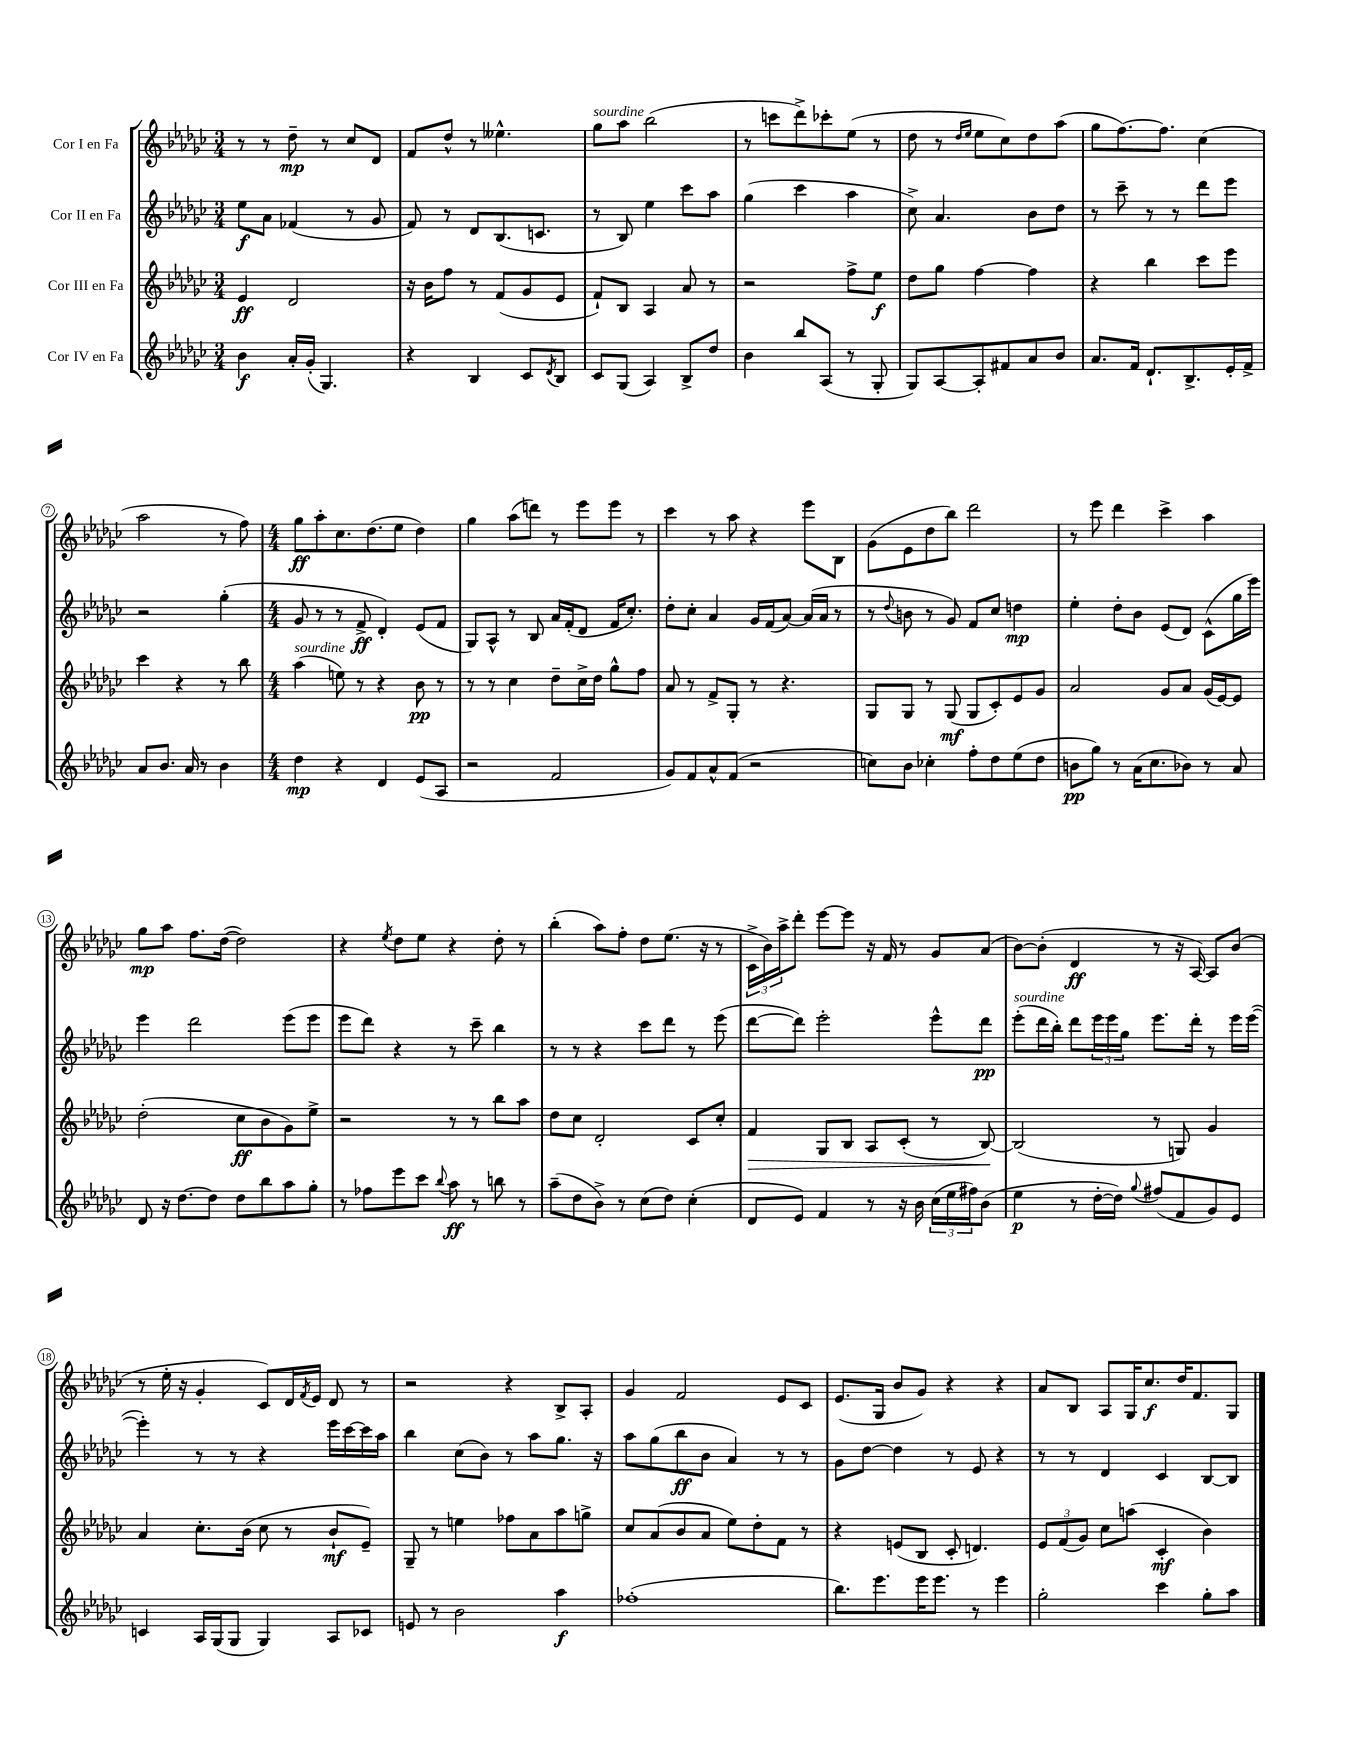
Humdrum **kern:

**kern	**dynam	**kern	**dynam	**kern	**dynam	**kern	**dynam
*part4	*part4	*part3	*part3	*part2	*part2	*part1	*part1
*staff4	*staff4	*staff3	*staff3	*staff2	*staff2	*staff1	*staff1
*I"Cor IV en Fa	*	*I"Cor III en Fa	*	*I"Cor II en Fa	*	*I"Cor I en Fa	*
*clefG2	*	*clefG2	*	*clefG2	*	*clefG2	*
*k[b-e-a-d-g-c-]	*	*k[b-e-a-d-g-c-]	*	*k[b-e-a-d-g-c-]	*	*k[b-e-a-d-g-c-]	*
*M3/4	*	*M3/4	*	*M3/4	*	*M3/4	*
=1	=1	=1	=1	=1	=1	=1	=1
4b-\	f	4e-/	ff	8ee-\L	f	8r	.
.	.	.	.	8a-\J	.	8r	.
16a-'/LL	.	2d-/	.	(4f-X/	.	8dd-~\	mp
(16g-'/JJ	.	.	.	.	.	.	.
4.G-/)	.	.	.	.	.	8r	.
.	.	.	.	8r	.	8cc-/L	.
.	.	.	.	8g-/	.	8d-/J	.
=2	=2	=2	=2	=2	=2	=2	=2
4r	.	16r	.	8f/)	.	8f/L	.
.	.	16b-\KL	.	.	.	.	.
.	.	8ff\J	.	8r	.	8dd-^^/J	.
4B-/	.	8r	.	8d-/L	.	8r	.
.	.	(8f/L	.	(8.B-/	.	4.ee--X^^\	.
8c-/L	.	8g-/	.	.	.	.	.
.	.	.	.	8.cn/J	.	.	.
8qd-/	.	.	.	.	.	.	.
8B-/J	.	8e-/J	.	.	.	.	.
=3	=3	=3	=3	=3	=3	=3	=3
!	!	!	!	!	!	!LO:TX:a:i:t=sourdine	!
8c-/L	.	8f`/L)	.	8r	.	8gg-\L	.
(8G-/J	.	8B-/J	.	8B-/)	.	8aa-\J	.
4A-/)	.	4A-/	.	4ee-\	.	(2bb-\	.
8B-^/L	.	8a-/	.	8ccc-\L	.	.	.
8dd-/J	.	8r	.	8aa-\J	.	.	.
=4	=4	=4	=4	=4	=4	=4	=4
4b-\	.	2r	.	(4gg-\	.	8r	.
.	.	.	.	.	.	8cccn\L	.
8bb-/L	.	.	.	4ccc-\	.	8ddd-^\)	.
(8A-/J	.	.	.	.	.	8ccc-X'\	.
8r	.	8ff^\L	.	4aa-\	.	(8ee-\J	.
8G-'/	.	8ee-\J	f	.	.	8r	.
=5	=5	=5	=5	=5	=5	=5	=5
8G-/L)	.	8dd-\L	.	8cc-^\)	.	8dd-\	.
[8A-/	.	8gg-\J	.	4.a-/	.	8r	.
.	.	.	.	.	.	16qqdd-/LL	.
.	.	.	.	.	.	16qqee-/JJ	.
8A-'/]	.	[4ff\	.	.	.	8ee-\L	.
8f#X/	.	.	.	.	.	8cc-\)	.
8a-/	.	4ff\]	.	8b-\L	.	8dd-\	.
8b-/J	.	.	.	8dd-\J	.	(8aa-\J	.
=6	=6	=6	=6	=6	=6	=6	=6
8.a-/L	.	4r	.	8r	.	8gg-\L	.
.	.	.	.	8ccc-~\	.	[8.ff\)	.
16f/Jk	.	.	.	.	.	.	.
8.d-`/L	.	4bb-\	.	8r	.	.	.
.	.	.	.	.	.	8.ff\J]	.
.	.	.	.	8r	.	.	.
8.B-^/	.	.	.	.	.	.	.
.	.	8ccc-\L	.	8ddd-\L	.	(4cc-\	.
16e-'/L	.	8eee-\J	.	8eee-\J	.	.	.
16f^/JJ	.	.	.	.	.	.	.
!!LO:LB:g=z
=7	=7	=7	=7	=7	=7	=7	=7
8a-/L	.	4ccc-\	.	2r	.	2aa-\	.
8.b-/J	.	.	.	.	.	.	.
.	.	4r	.	.	.	.	.
16a-/	.	.	.	.	.	.	.
8r	.	.	.	.	.	.	.
4b-\	.	8r	.	(4gg-'\	.	8r	.
.	.	8bb-\	.	.	.	8ff\)	.
=8	=8	=8	=8	=8	=8	=8	=8
*M4/4	*	*M4/4	*	*M4/4	*	*M4/4	*
!	!	!LO:TX:a:i:t=sourdine	!	!	!	!	!
4dd-\	mp	(4aa-\	.	8g-/	.	8gg-\L	ff
.	.	.	.	8r	.	8aa-'\	.
4r	.	8een\)	.	8r	.	8.cc-\	.
.	.	8r	.	8f^/	ff	.	.
.	.	.	.	.	.	(8.dd-\	.
4d-/	.	4r	.	4d-'/)	.	.	.
.	.	.	.	.	.	8ee-\J	.
(8e-/L	.	8b-\	pp	(8e-/L	.	4dd-\)	.
8A-/J	.	8r	.	8f/J	.	.	.
=9	=9	=9	=9	=9	=9	=9	=9
2r	.	8r	.	8G-/L)	.	4gg-\	.
.	.	8r	.	8A-^^/J	.	.	.
.	.	4cc-\	.	8r	.	(8aa-\L	.
.	.	.	.	8B-/	.	8dddn\J)	.
2f/	.	8dd-~\L	.	16a-/LL	.	8r	.
.	.	.	.	(16f'/J	.	.	.
.	.	16cc-^\L	.	8d-/J	.	8eee-\L	.
.	.	16dd-\JJ	.	.	.	.	.
.	.	8gg-^^\L	.	16f/KL	.	8eee-\J	.
.	.	.	.	8.cc-'/J)	.	.	.
.	.	8ff\J	.	.	.	8r	.
=10	=10	=10	=10	=10	=10	=10	=10
8g-/L)	.	8a-/	.	8dd-'\L	.	4ccc-\	.
8f/	.	8r	.	8cc-'\J	.	.	.
8a-^^/	.	8f^/L	.	4a-/	.	8r	.
(8f/J	.	8G-'/J	.	.	.	8aa-\	.
2r	.	8r	.	16g-/LL	.	4r	.
.	.	.	.	(16f/J	.	.	.
.	.	4.r	.	[8a-/J)	.	.	.
.	.	.	.	(16a-/LL]	.	8eee-\L	.
.	.	.	.	16a-/JJ	.	.	.
.	.	.	.	8r	.	8B-\J	.
=11	=11	=11	=11	=11	=11	=11	=11
8ccn\L)	.	8G-/L	.	8r	.	(8g-\L	.
.	.	.	.	8qqdd-/	.	.	.
8b-\J	.	8G-/J	.	8bn\	.	8e-\	.
4cc-X'\	.	8r	.	8r	.	8dd-\	.
.	.	(8G-/	mf	8g-/)	.	8bb-\J)	.
8ff'\L	.	8G-/L	.	8f/L	.	2ddd-\	.
8dd-\	.	8c-'/)	.	8cc-/J	.	.	.
(8ee-\	.	8e-/	.	4ddn\	mp	.	.
8dd-\J	.	8g-/J	.	.	.	.	.
=12	=12	=12	=12	=12	=12	=12	=12
8bn\L	pp	2a-/	.	4ee-'\	.	8r	.
8gg-\J)	.	.	.	.	.	8eee-\	.
8r	.	.	.	8dd-'\L	.	4ddd-\	.
(16a-\KL	.	.	.	8b-\J	.	.	.
8.cc-\	.	.	.	.	.	.	.
.	.	8g-/L	.	(8e-/L	.	4ccc-^\	.
8b-X\J)	.	8a-/J	.	8d-/J)	.	.	.
8r	.	(16g-/LL	.	(8c-^^\L	.	4aa-\	.
.	.	[16e-/J)	.	.	.	.	.
8a-/	.	8e-/J]	.	16gg-\L	.	.	.
.	.	.	.	16eee-\JJ)	.	.	.
!!LO:LB:g=z
=13	=13	=13	=13	=13	=13	=13	=13
8d-/	.	(2dd-'\	.	4eee-\	.	8gg-\L	mp
16r	.	.	.	.	.	8aa-\J	.
[8.dd-\L	.	.	.	.	.	.	.
.	.	.	.	2ddd-\	.	8.ff\L	.
8dd-\J]	.	.	.	.	.	.	.
.	.	.	.	.	.	([16dd-\Jk	.
8dd-\L	.	8cc-\L	ff	.	.	2dd-\])	.
8bb-\	.	8b-\	.	.	.	.	.
8aa-\	.	8g-\)	.	(8eee-\L	.	.	.
8gg-'\J	.	8ee-^\J	.	8eee-\J	.	.	.
=14	=14	=14	=14	=14	=14	=14	=14
8r	.	2r	.	8eee-\L	.	4r	.
8ff-X\L	.	.	.	8ddd-\J)	.	.	.
.	.	.	.	.	.	8qee-/	.
8eee-\	.	.	.	4r	.	8dd-\L	.
8ccc-\J	.	.	.	.	.	8ee-\J	.
8qqbb-/	.	.	.	.	.	.	.
8aa-\	ff	8r	.	8r	.	4r	.
8r	.	8r	.	8ccc-~\	.	.	.
8bbn\	.	8bb-\L	.	4bb-\	.	8dd-'\	.
8r	.	8aa-\J	.	.	.	8r	.
=15	=15	=15	=15	=15	=15	=15	=15
(8aa-~\L	.	8dd-\L	.	8r	.	(4bb-'\	.
8dd-\	.	8cc-\J	.	8r	.	.	.
8b-^\J)	.	2d-'/	.	4r	.	8aa-\L)	.
8r	.	.	.	.	.	8ff'\J	.
(8cc-\L	.	.	.	8ccc-\L	.	8dd-\L	.
8dd-\J)	.	.	.	8ddd-\J	.	(8.ee-\J	.
(4cc-'\	.	8c-/L	.	8r	.	.	.
.	.	.	.	.	.	16r	.
.	.	8cc-'/J	.	(8eee-\	.	8r	.
=16	=16	=16	=16	=16	=16	=16	=16
!	!	!	!LO:HP:b	!	!	!	!
8d-/L	.	4f/	>	[8ddd-\L	.	24c-^\LL	.
.	.	.	.	.	.	24b-\)	.
.	.	.	.	.	.	24aa-^\J	.
8e-/J)	.	.	.	8ddd-\J])	.	8ddd-'\J	.
4f/	.	8G-/L	.	2eee-'\	.	[8eee-\L	.
.	.	8B-/J	.	.	.	8eee-\J]	.
8r	.	8A-/L	.	.	.	16r	.
.	.	.	.	.	.	16f/	.
16r	.	(8c-'/J	.	.	.	8r	.
16b-\	.	.	.	.	.	.	.
(24cc-\LL	.	8r	.	8eee-^^\L	.	8g-/L	.
24ee-\	.	.	.	.	.	.	.
24ff#X\J)	.	.	.	.	.	.	.
(8b-\J	.	[8B-/)	.	8ddd-\J	pp	(8a-/J	.
.	.	.	]	.	.	.	.
=17	=17	=17	=17	=17	=17	=17	=17
!	!	!	!	!LO:TX:a:i:t=sourdine	!	!	!
4ee-\	p	(2B-/]	.	(8eee-'\L	.	[8b-\L)	.
.	.	.	.	16ddd-\L	.	(8b-'\J]	.
.	.	.	.	16bb-'\JJ)	.	.	.
8r	.	.	.	8ddd-\L	.	4d-/	ff
[16dd-'\LL	.	.	.	24eee-\L	.	.	.
.	.	.	.	24eee-\	.	.	.
16dd-\JJ])	.	.	.	.	.	.	.
.	.	.	.	24gg-\JJ	.	.	.
8qqgg-/	.	.	.	.	.	.	.
(8ff#X/L	.	8r	.	8.eee-\L	.	8r	.
8f/	.	8Gn/)	.	.	.	16r	.
.	.	.	.	16ddd-'\Jk	.	[16A-/)	.
8g-/)	.	4g-/	.	8r	.	8A-/L]	.
8e-/J	.	.	.	16eee-\LL	.	(8b-/J	.
.	.	.	.	([16eee-\JJ	.	.	.
!!LO:LB:g=z
=18	=18	=18	=18	=18	=18	=18	=18
4cn/	.	4a-/	.	4eee-'\])	.	8r	.
.	.	.	.	.	.	16ee-'\	.
.	.	.	.	.	.	16r	.
16A-/LL	.	8.cc-'\L	.	8r	.	4g-'/	.
(16G-/J	.	.	.	.	.	.	.
8G-/J	.	.	.	8r	.	.	.
.	.	(16b-\Jk	.	.	.	.	.
4G-/)	.	8cc-\	.	4r	.	8c-/L)	.
.	.	8r	.	.	.	16d-/L	.
.	.	.	.	.	.	8qf/	.
.	.	.	.	.	.	16e-/JJ	.
8A-/L	.	8b-`/L	mf	16eee-\LL	.	8d-/	.
.	.	.	.	[16ccc-\	.	.	.
8c-X/J	.	8e-~/J)	.	16ccc-\]	.	8r	.
.	.	.	.	16aa-\JJ	.	.	.
=19	=19	=19	=19	=19	=19	=19	=19
8en/	.	8G-~/	.	4bb-\	.	2r	.
8r	.	8r	.	.	.	.	.
2b-\	.	4een\	.	(8cc-\L	.	.	.
.	.	.	.	8b-\J)	.	.	.
.	.	8ff-X\L	.	8r	.	4r	.
.	.	8a-\	.	8aa-\L	.	.	.
4aa-\	f	8aa-\	.	8.gg-\J	.	8B-^/L	.
.	.	8ggn^\J	.	.	.	8A-'/J	.
.	.	.	.	16r	.	.	.
=20	=20	=20	=20	=20	=20	=20	=20
(1ff-X'	.	8cc-/L	.	8aa-\L	.	4g-/	.
.	.	(8a-/	.	(8gg-\	.	.	.
.	.	8b-/	.	8bb-\	ff	2f/	.
.	.	8a-/J	.	8b-\J	.	.	.
.	.	8ee-\L)	.	4a-/)	.	.	.
.	.	8dd-'\	.	.	.	.	.
.	.	8f\J	.	8r	.	8e-/L	.
.	.	8r	.	8r	.	8c-/J	.
=21	=21	=21	=21	=21	=21	=21	=21
8.bb-\L)	.	4r	.	8g-\L	.	(8.e-/L	.
.	.	.	.	[8dd-\J	.	.	.
8.eee-\	.	.	.	.	.	16G-/Jk	.
.	.	(8en/L	.	4dd-\]	.	8b-/L	.
16eee-\K	.	8B-/J	.	.	.	8g-/J)	.
8.eee-\J	.	.	.	.	.	.	.
.	.	8c-'/	.	8r	.	4r	.
8r	.	4.dn/)	.	8e-/	.	.	.
4eee-\	.	.	.	4r	.	4r	.
=22	=22	=22	=22	=22	=22	=22	=22
2gg-'\	.	12e-/L	.	8r	.	8a-/L	.
.	.	(12f/	.	.	.	.	.
.	.	.	.	8r	.	8B-/J	.
.	.	12g-/J)	.	.	.	.	.
.	.	8cc-\L	.	4d-/	.	8A-/L	.
.	.	(8aan\J	.	.	.	16G-/K	.
.	.	.	.	.	.	8.cc-/	f
4ccc-\	.	4c-'/	mf	4c-/	.	.	.
.	.	.	.	.	.	16dd-/K	.
.	.	.	.	.	.	8.f/	.
8gg-'\L	.	4b-\)	.	[8B-/L	.	.	.
8aa-\J	.	.	.	8B-/J]	.	8G-/J	.
==	==	==	==	==	==	==	==
*-	*-	*-	*-	*-	*-	*-	*-
